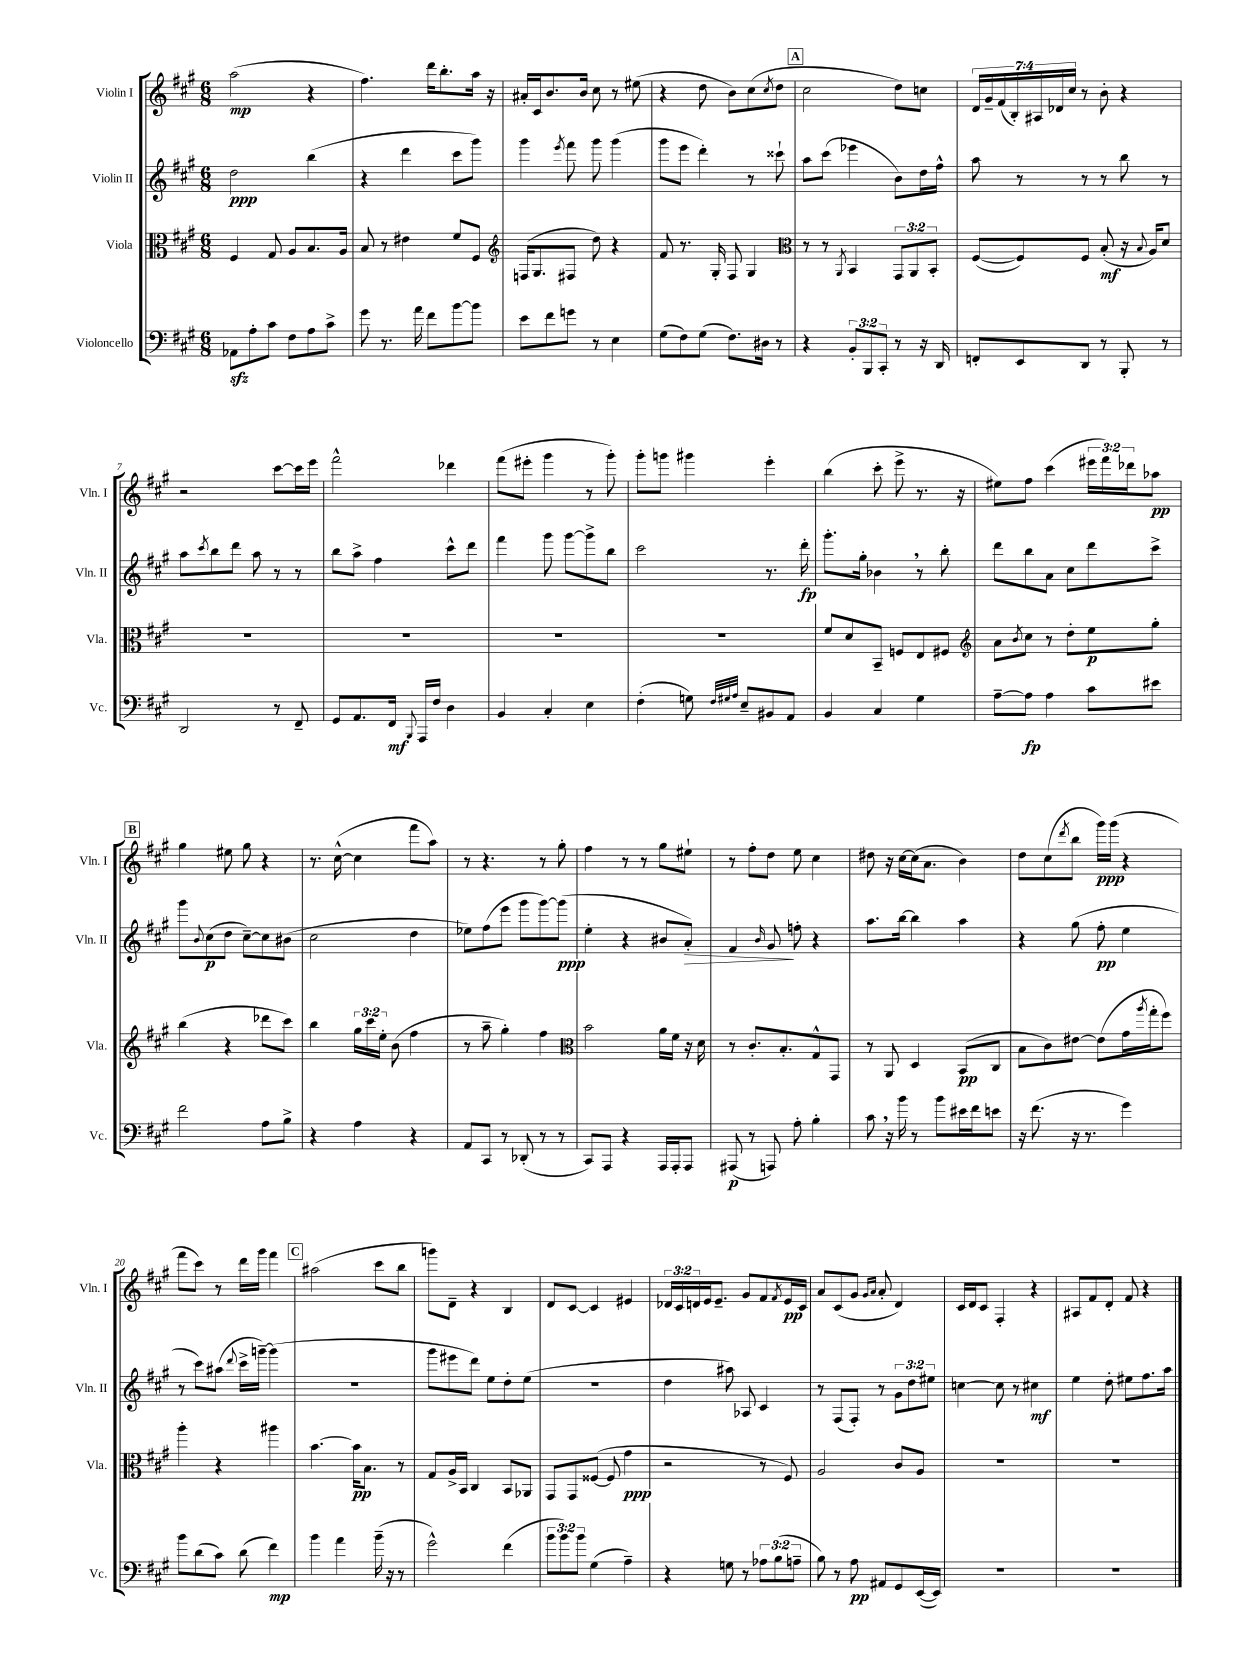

**kern	**dynam	**kern	**dynam	**kern	**dynam	**kern	**dynam
*part4	*part4	*part3	*part3	*part2	*part2	*part1	*part1
*staff4	*staff4	*staff3	*staff3	*staff2	*staff2	*staff1	*staff1
*I"Violoncello	*	*I"Viola	*	*I"Violin II	*	*I"Violin I	*
*I'Vc.	*	*I'Vla.	*	*I'Vln. II	*	*I'Vln. I	*
*clefF4	*	*clefC3	*	*clefG2	*	*clefG2	*
*k[f#c#g#]	*	*k[f#c#g#]	*	*k[f#c#g#]	*	*k[f#c#g#]	*
*M6/8	*	*M6/8	*	*M6/8	*	*M6/8	*
=1	=1	=1	=1	=1	=1	=1	=1
8AA-Xzz\L	.	4F#/	.	2dd\	ppp	(2aa\	mp
8A'\	.	.	.	.	.	.	.
8c#\J	.	8G#/	.	.	.	.	.
8F#\L	.	8A/L	.	.	.	.	.
8A\	.	8.B/	.	(4bb\	.	4r	.
8c#^\J	.	.	.	.	.	.	.
.	.	16A/Jk	.	.	.	.	.
=2	=2	=2	=2	=2	=2	=2	=2
8g#\	.	8B/	.	4r	.	4.ff#\)	.
8.r	.	8r	.	.	.	.	.
.	.	4e#X\	.	4ddd\	.	.	.
16a\	.	.	.	.	.	.	.
8f#\L	.	.	.	.	.	16ddd\KL	.
.	.	.	.	.	.	8.bb'\	.
[8b\	.	8f#/L	.	8ccc#\L	.	.	.
8b\J]	.	8F#/J	.	8ggg#\J)	.	16aa\Jk	.
.	.	.	.	.	.	16r	.
=3	=3	=3	=3	=3	=3	=3	=3
*	*	*clefG2	*	*	*	*	*
8e\L	.	(16Fn/KL	.	4ggg#\	.	16a#X'/LL	.
.	.	8.G#/	.	.	.	16c#/J	.
8f#\	.	.	.	.	.	8.b/	.
.	.	.	.	8qeee/	.	.	.
8gn\J	.	8F#X/J	.	8fff#\	.	.	.
.	.	.	.	.	.	16b/Jk	.
8r	.	8dd\)	.	8ggg#\	.	8cc#\	.
4E\	.	4r	.	(4ggg#\	.	8r	.
.	.	.	.	.	.	(8ee#X\	.
=4	=4	=4	=4	=4	=4	=4	=4
(8G#\L	.	8f#/	.	8ggg#\L	.	4r	.
8F#\)	.	8.r	.	8eee\J	.	.	.
(8G#\J	.	.	.	4ddd'\)	.	8dd\	.
.	.	16G#'/	.	.	.	.	.
8.F#\L)	.	8F#/	.	.	.	8b\L)	.
.	.	4G#/	.	8r	.	(8cc#\	.
16D#X\Jk	.	.	.	.	.	.	.
.	.	.	.	.	.	8qcc#/	.
8r	.	.	.	8ccc##X`\	.	8dd\J	.
!!LO:REH:place=s1:t=A
=5	=5	=5	=5	=5	=5	=5	=5
*	*	*clefC3	*	*	*	*	*
4r	.	8r	.	8aa\L	.	2cc#\	.
.	.	8r	.	(8ccc#\J	.	.	.
.	.	8qAA/	.	.	.	.	.
12BB'/L	.	4BB/	.	4eee-X\	.	.	.
12BBB/	.	.	.	.	.	.	.
12CC#'/J	.	.	.	.	.	.	.
8r	.	12GG#/L	.	8b\L)	.	8dd\L)	.
.	.	12AA/	.	.	.	.	.
16r	.	.	.	16dd\L	.	8ccn\J	.
.	.	12BB'/J	.	.	.	.	.
16DD/	.	.	.	16ff#^^\JJ	.	.	.
=6	=6	=6	=6	=6	=6	=6	=6
8FFn'/L	.	([8F#/L	.	8aa\	.	28d/LL	.
.	.	.	.	.	.	28g#~/	.
.	.	.	.	.	.	(28f#/	.
.	.	.	.	.	.	28B'/)	.
8EE/	.	8F#/])	.	8r	.	.	.
.	.	.	.	.	.	28A#X/	.
.	.	.	.	.	.	28d-X/	.
.	.	.	.	.	.	28cc#/JJ	.
8DD/J	.	8F#/J	.	8r	.	8r	.
8r	.	(8B'/	mf	8r	.	8b'\	.
8BBB'/	.	16r	.	8bb\	.	4r	.
.	.	8qqB/	.	.	.	.	.
.	.	16A/KL)	.	.	.	.	.
8r	.	8d/J	.	8r	.	.	.
!!LO:LB:g=z
=7	=7	=7	=7	=7	=7	=7	=7
2DD/	.	2.r	.	8aa\L	.	2r	.
.	.	.	.	8qccc#/	.	.	.
.	.	.	.	8bb\	.	.	.
.	.	.	.	8ddd\J	.	.	.
.	.	.	.	8aa\	.	.	.
8r	.	.	.	8r	.	[8ccc#\L	.
8FF#~/	.	.	.	8r	.	16ccc#\L]	.
.	.	.	.	.	.	16eee\JJ	.
=8	=8	=8	=8	=8	=8	=8	=8
8GG#/L	.	2.r	.	8bb\L	.	2fff#^^\	.
8.AA/	.	.	.	8aa^\J	.	.	.
.	.	.	.	4ff#\	.	.	.
16FF#/Jk	mf	.	.	.	.	.	.
8qqBBB/	.	.	.	.	.	.	.
16AAA/LL	.	.	.	.	.	.	.
16F#/JJ	.	.	.	.	.	.	.
4D\	.	.	.	8ccc#^^\L	.	4ddd-X\	.
.	.	.	.	8ddd\J	.	.	.
=9	=9	=9	=9	=9	=9	=9	=9
4BB/	.	2.r	.	4fff#\	.	(8fff#\L	.
.	.	.	.	.	.	8eee#X'\J	.
4C#'/	.	.	.	8ggg#\	.	4ggg#\	.
.	.	.	.	[8ggg#\L	.	.	.
4E\	.	.	.	8ggg#^\]	.	8r	.
.	.	.	.	8bb\J	.	8ggg#'\)	.
=10	=10	=10	=10	=10	=10	=10	=10
(4F#'\	.	2.r	.	2ccc#\	.	8ggg#'\L	.
.	.	.	.	.	.	8gggn\J	.
8Gn\)	.	.	.	.	.	4ggg#X\	.
32qqF#/LLL	.	.	.	.	.	.	.
32qqG#X/	.	.	.	.	.	.	.
32qqA/JJJ	.	.	.	.	.	.	.
8E~/L	.	.	.	.	.	.	.
8BB#X/	.	.	.	8.r	.	4eee'\	.
8AA/J	.	.	.	.	.	.	.
.	.	.	.	16ddd'\	fp	.	.
=11	=11	=11	=11	=11	=11	=11	=11
4BB/	.	8f#/L	.	8.ggg#'\L	.	(4bb\	.
.	.	8d/	.	.	.	.	.
.	.	.	.	16gg#'\Jk	.	.	.
4C#/	.	8BB~/J	.	4b-X,\	.	8ccc#'\	.
.	.	8Fn/L	.	.	.	8eee^\	.
4G#\	.	8E/	.	8r	.	8.r	.
.	.	8F#X/J	.	8bb'\	.	.	.
.	.	.	.	.	.	16r	.
=12	=12	=12	=12	=12	=12	=12	=12
*	*	*clefG2	*	*	*	*	*
[8A~\L	.	8a\L	.	8ddd\L	.	8ee#X\L)	.
.	.	8qb/	.	.	.	.	.
8A\J]	fp	8cc#\J	.	8bb\	.	8ff#\J	.
4A\	.	8r	.	8a\J	.	(4ccc#\	.
.	.	8dd'\L	.	8cc#\L	.	.	.
8c#\L	.	8ee\	p	8ddd\	.	24eee#X\LL	.
.	.	.	.	.	.	24fff#\)	.
.	.	.	.	.	.	24ddd-X\J	.
8e#X\J	.	8gg#'\J	.	8ccc#^\J	.	8aa-X\J	pp
!!LO:LB:g=z
!!LO:REH:place=s1:t=B
=13	=13	=13	=13	=13	=13	=13	=13
2f#\	.	(4bb\	.	8ggg#\L	.	4gg#\	.
.	.	.	.	8qqb/	.	.	.
.	.	.	.	(8cc#\	p	.	.
.	.	4r	.	8dd\J	.	8ee#X\	.
.	.	.	.	[8cc#~\L)	.	8gg#\	.
8A\L	.	8ddd-X\L	.	8cc#\]	.	4r	.
8B^\J	.	8ccc#\J)	.	(8b#X\J	.	.	.
=14	=14	=14	=14	=14	=14	=14	=14
4r	.	4bb\	.	2cc#\	.	8.r	.
.	.	.	.	.	.	([16cc#^^\	.
4A\	.	24gg#\LL	.	.	.	4cc#\]	.
.	.	24ccc#\	.	.	.	.	.
.	.	24ee'\JJ	.	.	.	.	.
.	.	(8b\	.	.	.	.	.
4r	.	4ff#\	.	4dd\	.	8fff#\L	.
.	.	.	.	.	.	8aa\J)	.
=15	=15	=15	=15	=15	=15	=15	=15
8AA/L	.	8r	.	8ee-X\L)	.	8r	.
8CC#/J	.	8aa~\	.	(8ff#\	.	4.r	.
8r	.	4gg#'\)	.	8eee\J	.	.	.
(8DD-X'/	.	.	.	8ggg#\L	.	.	.
8r	.	4ff#\	.	[8ggg#\)	.	8r	.
8r	.	.	.	(8ggg#\J]	ppp	8gg#'\	.
=16	=16	=16	=16	=16	=16	=16	=16
*	*	*clefC3	*	*	*	*	*
8CC#/L)	.	2b\	.	4ee'\	.	4ff#\	.
8AAA/J	.	.	.	.	.	.	.
4r	.	.	.	4r	.	8r	.
.	.	.	.	.	.	8r	.
16AAA/LL	.	16a\LL	.	8b#X/L	.	8gg#\L	.
16AAA'/J	.	16f#\JJ	.	.	.	.	.
!	!	!	!	!	!LO:HP:b	!	!
8AAA/J	.	16r	.	8a'/J)	>	8ee#X`\J	.
.	.	16d\	.	.	.	.	.
=17	=17	=17	=17	=17	=17	=17	=17
(8AAA#X/	p	8r	.	4f#/	.	8r	.
8r	.	8.c#'/L	.	.	.	8ff#'\L	.
.	.	.	.	16qqb/	.	.	.
8AAAn/)	.	.	.	8g#/	.	8dd\J	.
.	.	8.B'/	.	.	.	.	.
8A'\	.	.	.	8ffn'\	]	8ee\	.
4B'\	.	8G#^^/	.	4r	.	4cc#\	.
.	.	8GG#/J	.	.	.	.	.
=18	=18	=18	=18	=18	=18	=18	=18
8c#,\	.	8r	.	8.aa\L	.	8dd#X\	.
16r	.	8AA/	.	.	.	16r	.
16b\	.	.	.	[16bb\Jk	.	[16cc#\LL	.
8r	.	4D/	.	4bb\]	.	(16cc#\J]	.
.	.	.	.	.	.	8.a\J	.
8b\L	.	.	.	.	.	.	.
16e#X\L	.	(8BB/L	pp	4aa\	.	4b\)	.
16f#\J	.	.	.	.	.	.	.
8en\J	.	8C#/J	.	.	.	.	.
=19	=19	=19	=19	=19	=19	=19	=19
16r	.	8B\L	.	4r	.	8dd\L	.
(8.f#\	.	.	.	.	.	.	.
.	.	8c#\)	.	.	.	(8cc#\	.
.	.	.	.	.	.	8qddd/	.
16r	.	[8e#X\J	.	(8gg#\	.	8bb\J	.
8.r	.	.	.	.	.	.	.
.	.	(8e#\L]	.	8ff#'\	pp	16ggg#\LL)	ppp
.	.	.	.	.	.	(16ggg#\JJ	.
4g#\)	.	16g#\L	.	4ee\	.	4r	.
.	.	8qaa/	.	.	.	.	.
.	.	16gg#'\J	.	.	.	.	.
.	.	8ff#\J)	.	.	.	.	.
!!LO:LB:g=z
=20	=20	=20	=20	=20	=20	=20	=20
8b\L	.	4aa'\	.	8r	.	8fff#\L	.
(8d\	.	.	.	8ccc#\L)	.	8ccc#\J)	.
8c#\J)	.	4r	.	(8aa#X\J	.	8r	.
.	.	.	.	8qqddd/	.	.	.
(8d\	.	.	.	16ccc#^\LL	.	16ddd\LL	.
.	.	.	.	[16gggn~\JJ)	.	16ggg#\JJ	.
4f#\)	mp	4aa#X\	.	(4ggg\]	.	4fff#\	.
!!LO:REH:place=s1:t=C
=21	=21	=21	=21	=21	=21	=21	=21
4b\	.	[4.b\	.	2.r	.	(2aa#X\	.
4a\	.	.	.	.	.	.	.
.	.	16b\KL]	pp	.	.	.	.
.	.	8.B\J	.	.	.	.	.
(16b~\	.	.	.	.	.	8ccc#\L	.
16r	.	.	.	.	.	.	.
8r	.	8r	.	.	.	8bb\J	.
=22	=22	=22	=22	=22	=22	=22	=22
2g#^^\)	.	8G#/L	.	8ggg#\L	.	8gggn\L)	.
.	.	16A^/L	.	8eee#X\	.	8d~\J	.
.	.	16BB/JJ	.	.	.	.	.
.	.	4C#/	.	8ddd\J)	.	4r	.
.	.	.	.	8ee\L	.	.	.
(4f#\	.	8BB/L	.	8dd'\	.	4B/	.
.	.	8AA-X/J	.	(8ee\J	.	.	.
=23	=23	=23	=23	=23	=23	=23	=23
12b\L	.	8GG#/L	.	2.r	.	8d/L	.
12b\)	.	.	.	.	.	.	.
.	.	8GG#/	.	.	.	[8c#/J	.
12b\J	.	.	.	.	.	.	.
(4G#\	.	([8F##X/J	.	.	.	4c#/]	.
.	.	8F##/]	.	.	.	.	.
4A~\)	.	4g#\	ppp	.	.	4e#X/	.
=24	=24	=24	=24	=24	=24	=24	=24
4r	.	2r	.	4dd\	.	24d-X/LL	.
.	.	.	.	.	.	24c#/	.
.	.	.	.	.	.	24dn/	.
.	.	.	.	.	.	16e/J	.
.	.	.	.	.	.	8.e~/J	.
8Gn\	.	.	.	8aa#X\)	.	.	.
8r	.	.	.	8A-X/	.	8g#/L	.
12A-X\L	.	8r	.	4c#/	.	8f#/	.
(12B\	.	.	.	.	.	.	.
.	.	.	.	.	.	8qf#/	.
.	.	8F#/)	.	.	.	16e/L	pp
12An~\J	.	.	.	.	.	.	.
.	.	.	.	.	.	16c#/JJ	.
=25	=25	=25	=25	=25	=25	=25	=25
8B\)	.	2A/	.	8r	.	8a/L	.
8r	.	.	.	(8F#/L	.	(8c#/	.
8A\	pp	.	.	8F#'/J)	.	8g#/J	.
.	.	.	.	.	.	16qqg#/LL	.
.	.	.	.	.	.	16qqa/JJ	.
8AA#X/L	.	.	.	8r	.	8a'/	.
8GG#/	.	8c#/L	.	12g#\L	.	4d/)	.
.	.	.	.	12dd\	.	.	.
([16EE/L	.	8A/J	.	.	.	.	.
.	.	.	.	12ee#X\J	.	.	.
16EE/JJ])	.	.	.	.	.	.	.
=26	=26	=26	=26	=26	=26	=26	=26
2.r	.	2.r	.	[4ccn\	.	16c#/LL	.
.	.	.	.	.	.	16d/J	.
.	.	.	.	.	.	8c#/J	.
.	.	.	.	8cc\]	.	4F#'/	.
.	.	.	.	8r	.	.	.
.	.	.	.	4cc#X\	mf	4r	.
=27	=27	=27	=27	=27	=27	=27	=27
2.r	.	2.r	.	4ee\	.	8A#X/L	.
.	.	.	.	.	.	8f#/	.
.	.	.	.	8dd'\	.	8d'/J	.
.	.	.	.	8ee#X\L	.	8f#/	.
.	.	.	.	8.ff#\	.	4r	.
.	.	.	.	16aa\Jk	.	.	.
==	==	==	==	==	==	==	==
*-	*-	*-	*-	*-	*-	*-	*-
